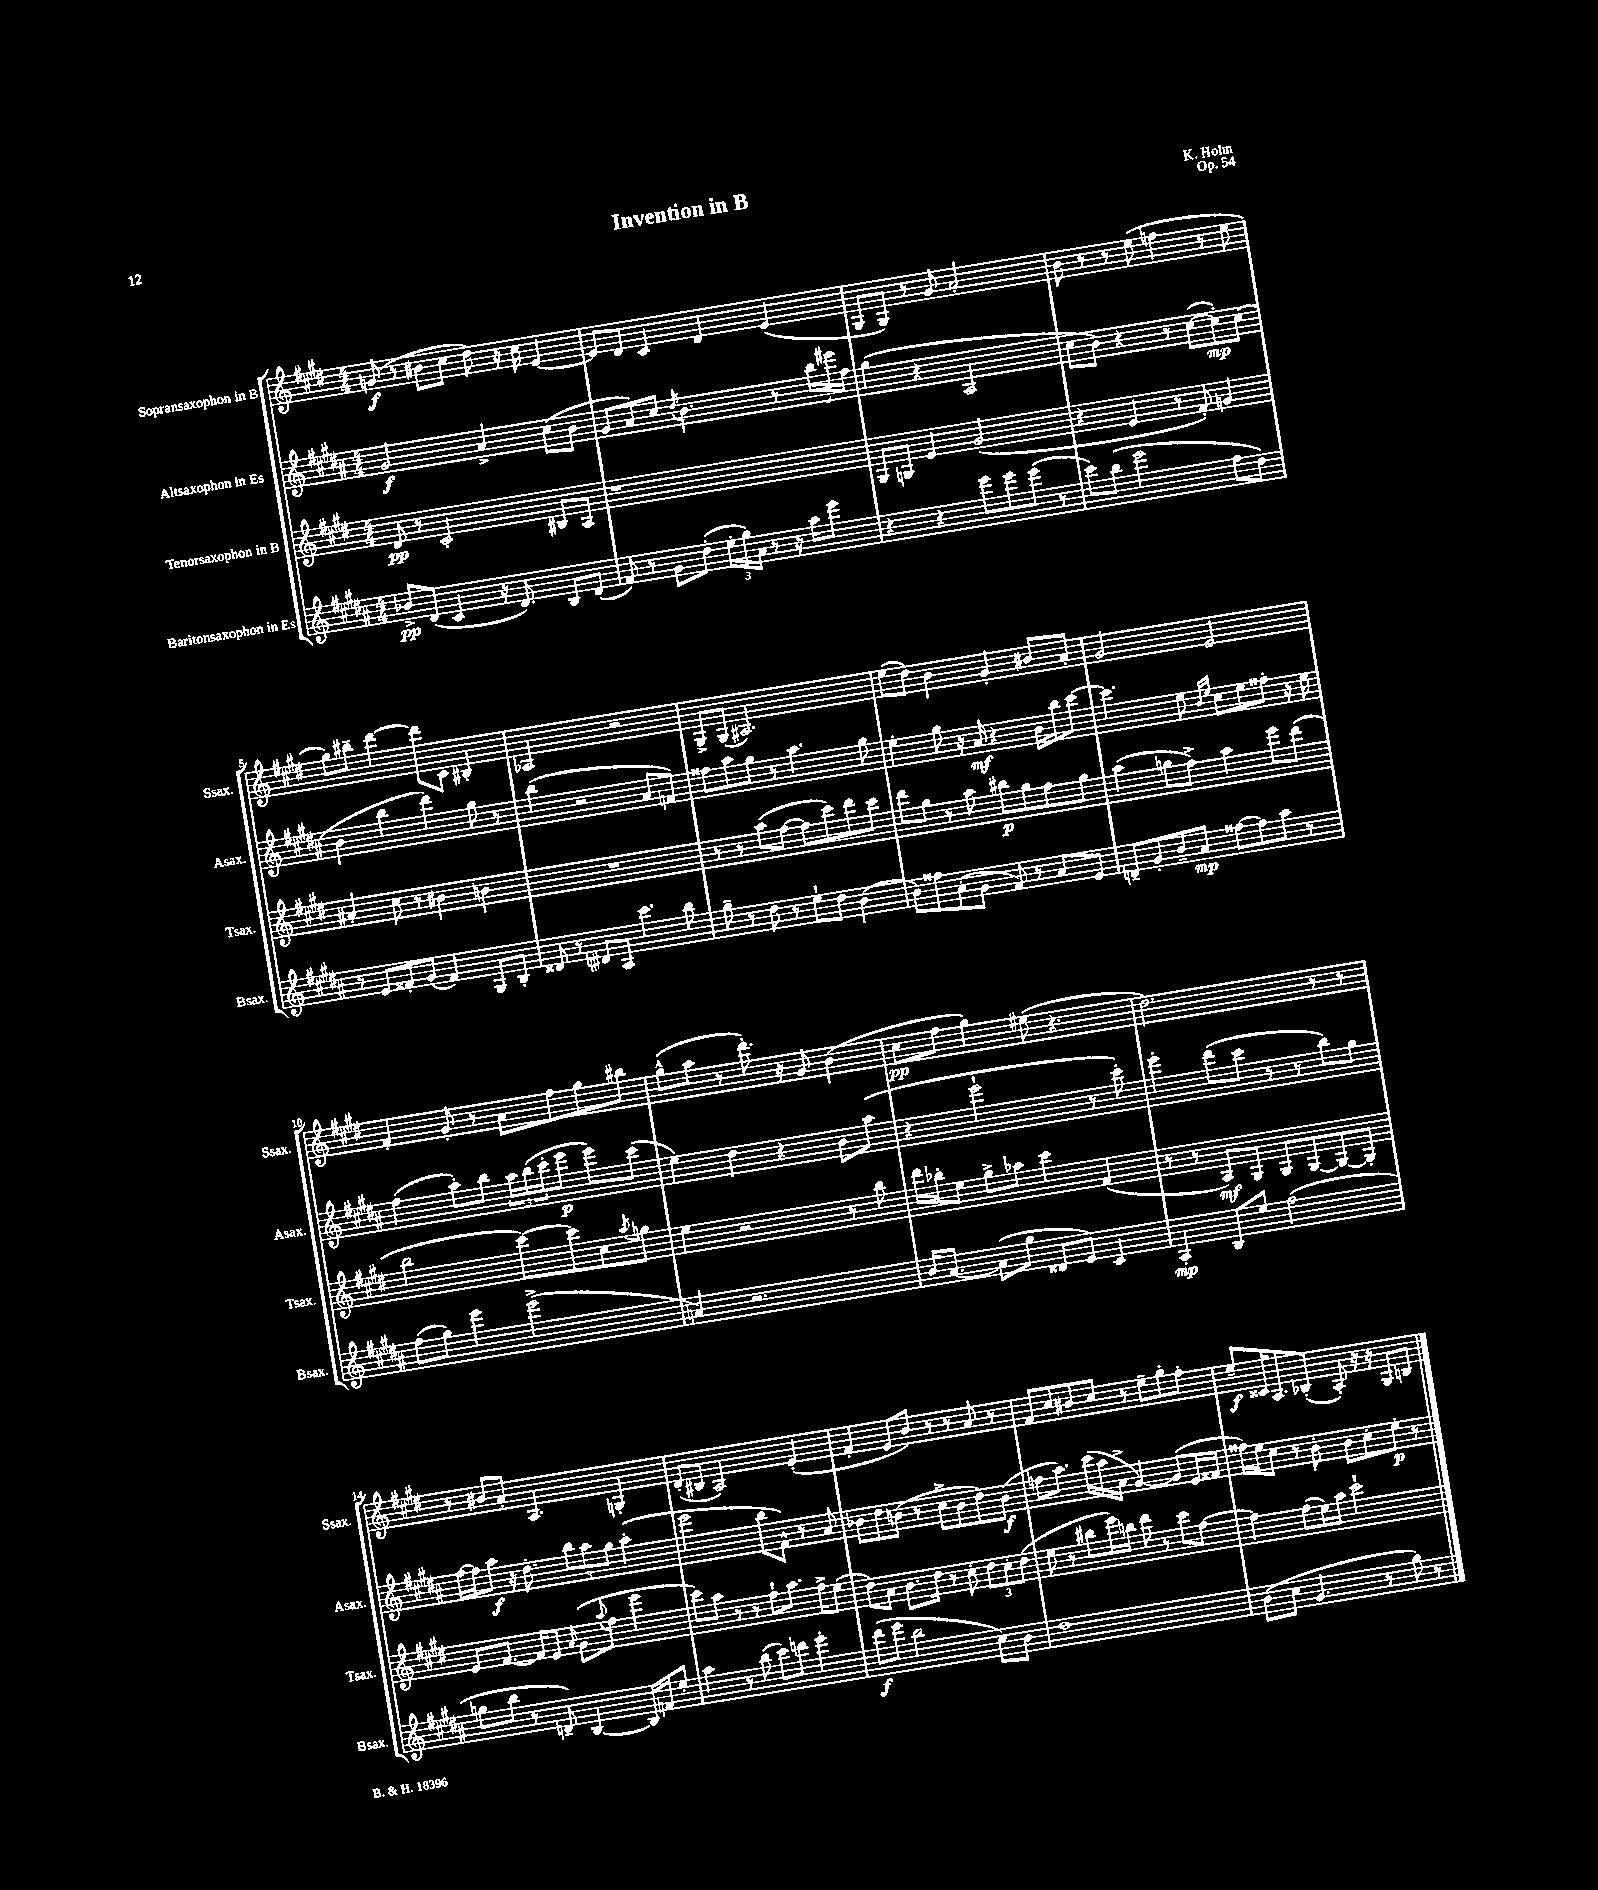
\header { title = "Invention in B" composer = "K. Holm" opus = "Op. 54" }
<<
\new StaffGroup <<
\new Staff = "s0" \with { instrumentName = "Sopransaxophon in B" shortInstrumentName = "Ssax." } {
    \clef treble \key e \major \numericTimeSignature \time 4/4
    g'8\f( r8 bis'8 cis''8 dis''8) r16 cis''16 e'4~ |
    e'8 dis'8 cis'4 dis'4 e'4( |
    gis8 gis8) r8 gis'8 a'2-. |
    b'8 r8 r8 e''8( f''4 r8 e''8 |
    gis''8) bis''8-- dis'''4~ dis'''8 cis'8 bis4-. |
    aes2 r2 |
    gis8-> gis8( ais2.) |
    e''8( dis''8) b'4 gis'4-. bis'8 a'8-. |
    gis'2 e'2 |
    fis'4-. gis'8-. r8 a'8 fis''8 gis''8 bis''8 |
    gis''8-^( a''8 r8 dis'''8.-.) r16 gis'8 b'4( |
    cis''8\pp fis''8 gis''4) eis''8( r4. |
    dis''2.) r8 r8 |
    r8 bis'8 a'8-. a4. g4-. |
    dis'8-.( bis8 a2) e'4-.( |
    fis'4-. e'8 b'8) r8 r8 a'8 r8 |
    fis'8 cis''8 bis'8 cis''8 r8 e''8-- gis''8-. fis''8-. |
    e''8--\f cisis'16 a8. bes8-.( a8-.) r16 r16 gis8 b8 \bar "|." |
}
\new Staff = "s1" \with { instrumentName = "Altsaxophon in Es" shortInstrumentName = "Asax." } {
    \clef treble \key b \major \numericTimeSignature \time 4/4
    gis'2\f ais'4-> cis''8( b'8 |
    gis'8 ais'8) cis''8 \acciaccatura { dis''8 } b'4. r8 \tuplet 3/2 { b''16 eis'''16 fis''16 } |
    gis''4( r4 ais2 |
    cis''8 b'8) r4 r8 cis''8~( cis''8-.\mp) cis''8( |
    b'4 b''4 dis'''4) gis''8 r8 |
    b''4( r2 ais'8 f'8) |
    fisis''8 ais''8 gis''8 r8 ais''4. gis''8 |
    e''4-. gis''8 r16 ais'16\mf r4 b'16 b''16 cis'''8~ |
    cis'''4. e''8 \grace { b'16 e''16 } cis''8 e''8 fisis''8-. r16 e''16 |
    fis''4( ais''8-.) b''8 \tuplet 3/2 { ais''16 b''16( cis'''16-. } e'''8\p e'''8) cis'''8( |
    e''4) dis''4 r4 b'8 ais''8( |
    r4 e'''2-! r8 cis'''8-.) |
    e'''4-. dis'''8( cis'''8 r8 r8 b''8) gis''8 |
    fis''16~ fis''16 ais''8\f r16 dis''8.-. \tuplet 3/2 { b''8 ais''8 gis''8 } ais''4-.( |
    e'''2 b''8 fis'8-^) r8 ais'8 |
    bes'8 dis''8 b'8( r8 cis''8-> b'8 dis''8) b'8\f( |
    f''8 ais''8.) cis'''16( ais''16 ais'16-> gis'4~) gis'8( e'16 fisis'16 |
    fisis''16) e''16 cis''8 r8 b'8-. b'8 cis''8-. e''8-.\p r8 \bar "|." |
}
\new Staff = "s2" \with { instrumentName = "Tenorsaxophon in B" shortInstrumentName = "Tsax." } {
    \clef treble \key e \major \numericTimeSignature \time 4/4
    dis'8\pp r8 cis'2-. bis8 a8 |
    r1 |
    gis8 g8 e'4 gis'2( |
    r4 e'4 r8 fis'8-.) g'4 |
    ais'4-. cis''8 r8 bis'4 b'4 |
    R1 |
    r8 r8 a''8( fis''8~ fis''8 cis'''8) dis'''8 cis'''8 |
    dis'''8 gis''8 r8 a''8 bis''8\p gis''8 fis''8 gis''8 |
    a''4( g''8 fis''8->) a''4 e'''8 dis'''8( |
    b''2 cis'''8~) cis'''8 cis''8 \acciaccatura { a''8 } g''8 |
    e''4 r2 r8 b''8 |
    dis'''16 bes''16-. e''8 gis''8-> aes''8 cis'''4 fis'4( |
    r8 r8 a8\mf) gis8 gis8 gis8~ gis8~ gis8-. |
    e'8 fis'8.~ fis'16 e'8 \grace { a'16 } gis'8( \appoggiatura { a''8 } fis''8 e'''4 |
    cis'''8) a''8 r8 r8 fis''8-! a''8. fis''16-> e''8( |
    dis''8) a'8 b'8. dis''16 r8 cis''8-. \tuplet 3/2 { dis''8 cis''8-. dis''8( } |
    e''8 r8 bis''8 e'''16) b''16 dis'''8 r8 cis'''8 fis''8~ |
    fis''4 fis''8( e''16) a''16 cis'''2-! \bar "|." |
}
\new Staff = "s3" \with { instrumentName = "Baritonsaxophon in Es" shortInstrumentName = "Bsax." } {
    \clef treble \key b \major \numericTimeSignature \time 4/4
    bes'8->\pp dis'8( cis'4 r16 dis'8.) b8 dis'8( |
    fis'8) r8 gis'8 dis''8-.( \tuplet 3/2 { e''16-. gis''16) ais'16 } r8 r16 ais''16 e'''8 |
    r4 r4 e'''8 e'''8 e'''8( r8 |
    cis'''8) b''8( e'''2 fis''8 dis''8) |
    r8 e'8 fisis'8-. gis'8( fisis'4) gis8 b8-. |
    disis'8 r8 dis'8 ais8 cis'''4. b''8 |
    gis''8-- r8 dis''8 r8 e''8-! dis''8 b'4( |
    b'8) fisis''8 ais'8-.( gis'8 fis'8) r8 ais'8 e'8 |
    d'8-- gis'8-. b'8-- ais'8\mp fisis''8~ fisis''8 ais''8 r8 |
    fis''8( gis''8) e'''4 e'''2->( |
    a'4) r2. |
    b'16 ais'8.~ ais'8( gis''8 disis'8 e'8) cis'4 |
    ais4-.\mp b8 e''8 fis''2( |
    g''8 b''8 r8 d'8--) b4~ b16 f'16 e''8-. |
    ais''4 r8 b''8( cis'''8) d'''8 e'''4-. |
    dis'''8\f( e'''8 b''2 cis''8) b'8 |
    dis''1 |
    b'8( cis''8 gis'4. r8 gis''8) r8 \bar "|." |
}
>>
>>
